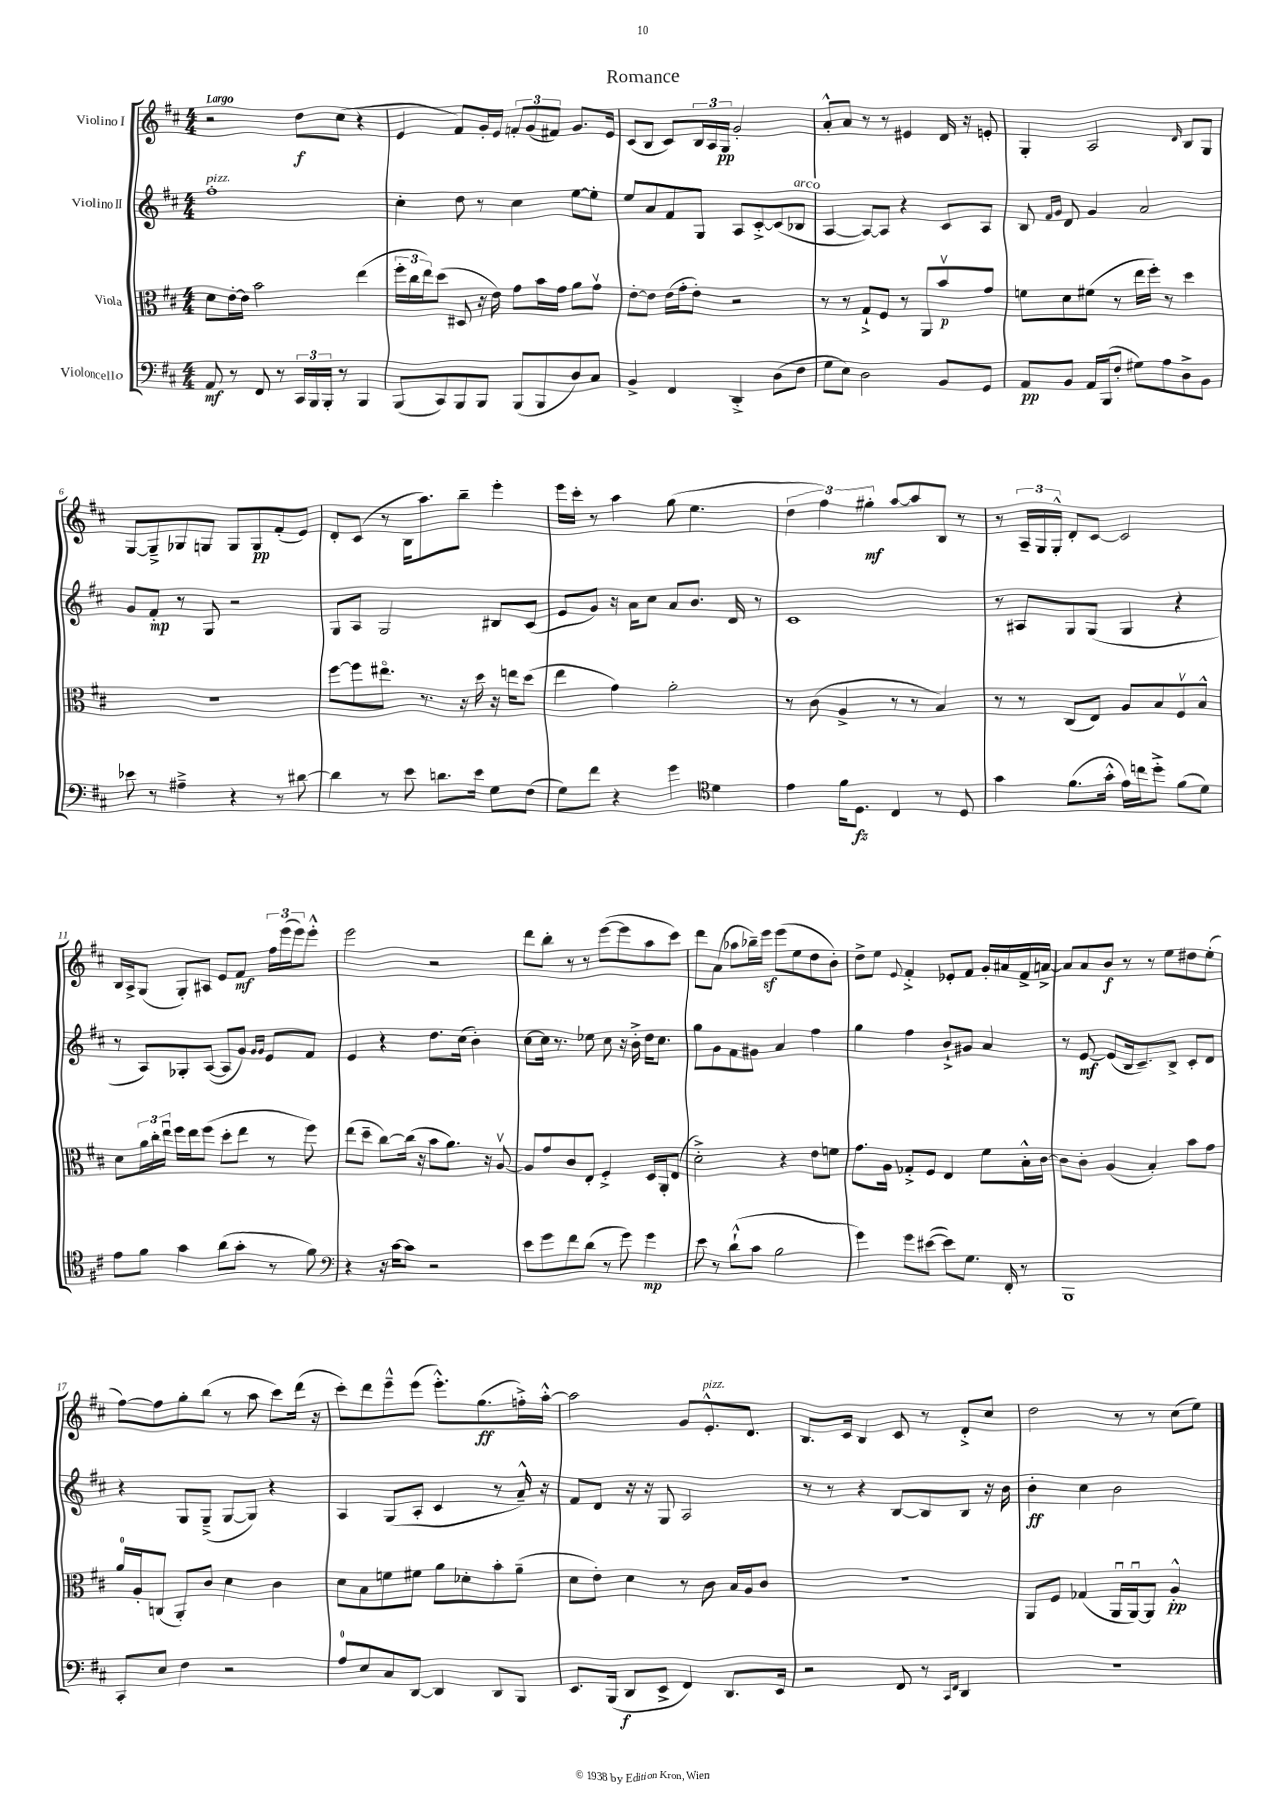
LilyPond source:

\header { title = "Romance" }
<<
\new StaffGroup <<
\new Staff = "s0" \with { instrumentName = "Violino I" } {
    \clef treble \key d \major \numericTimeSignature \time 4/4 \tempo "Largo"
    r2 d''8\f cis''8( r4 |
    e'4 fis'8) g'16-. e'16 \tuplet 3/2 { f'8-. g'8( fis'8) } g'8. e'16 |
    cis'8( b8 cis'8) \tuplet 3/2 { b16 a16 g16\pp } g'2-. |
    a'8-.-^ a'8 r8 r8 eis'4 d'16 r16 e'8-. |
    g4-. a2 \grace { d'16 } b8 g8 |
    g8~ g8---> ges8 g8 g8 g8\pp fis'8-.( e'8) |
    d'8-. cis'8( r8 b16 a''8.) b''8-- e'''4-. |
    e'''16 cis'''16-. r8 a''4 g''8( e''4. |
    \tuplet 3/2 { d''4 fis''4) gis''4-.\mf } a''8~ a''8 b8 r8 |
    r8 \tuplet 3/2 { a16-- g16 g16-.-^ } d'8-. cis'8~ cis'2 |
    b16 a16-> g8( g8-.) ais8 e'8 fis'8\mf \tuplet 3/2 { fis''16 e'''16( e'''16) } e'''8-.-^ |
    e'''2 r2 |
    d'''8 b''8-. r8 r8 e'''8~( e'''8 a''8 cis'''8) |
    d'''8 a'8( aes''8 bes''16--) e'''16\sf e'''8( e''8 d''8 b'8-.) |
    d''8-> e''8 \appoggiatura { e'8 } fis'4-.-> ees'8-. fis'8 g'16-. ais'16 fis'16-> a'16~-> |
    a'8 a'8 b'8\f r8 r8 e''8 dis''8 e''8-.( |
    fis''8~) fis''8 g''8-. b''8( r8 a''8 cis'''8) d'''16( r16 |
    cis'''8-.) d'''8 e'''8---^ e'''8( e'''8.-.-^) g''8.\ff( f''16-.->) a''16~-.-^ |
    a''2 g'8 e'8.-.-^^\markup { \italic "pizz." } d'8. |
    b8. cis'16 b4 cis'8 r8 d'8-.-> cis''8 |
    d''2 r8 r8 cis''8( e''8) \bar "|." |
}
\new Staff = "s1" \with { instrumentName = "Violino II" } {
    \clef treble \key d \major \numericTimeSignature \time 4/4
    fis''1-.^\markup { \italic "pizz." } |
    cis''4-. d''8 r8 cis''4 e''8~ e''8-. |
    e''8 a'8 fis'8 g8 a8 cis'8~-.-> cis'8( bes8^\markup { \italic "arco" } |
    a4~ a8~) a8 r4 cis'8 a8 |
    b8 \grace { fis'16 g'16 } d'8 g'4 a'2 |
    g'8 fis'8-.\mp r8 g8 r2 |
    g8 a8 g2 bis8 cis'8( |
    e'8 g'8) r16 a'16 cis''8 a'8 b'8. d'16 r8 |
    cis'1 |
    r8 ais8 g8 g8( g4 r4 |
    r8 a8) ges8-. a8~( a8 g'8) \grace { g'16 g'16 } e'8 fis'8 |
    e'4 r4 d''8. cis''16( b'4-.) |
    cis''8~ cis''16 r8. ees''8 cis''8 r16 b'16-.-> d''16 cis''8. |
    g''8 g'8 fis'8 gis'8 a'4 fis''4 |
    g''4 fis''4 b'8-!-> gis'8 a'4 |
    r8 e'8~\mf e'8( b16 cis'8.--) b8-> cis'8-. d'8 |
    r4 g8 g8--->( g8~ g8) r4 |
    a4 g8( a8-. cis'4 r8 a'16---^) r16 |
    fis'8 d'8 r16 r16 g8 a2 |
    r8 r8 r4 b8~ b8 b8 r16 b'16 |
    b'4-.\ff cis''4 b'2 \bar "|." |
}
\new Staff = "s2" \with { instrumentName = "Viola" } {
    \clef alto \key d \major \numericTimeSignature \time 4/4
    d'8 e'16~-. e'16 b'2 e''4( |
    \tuplet 3/2 { fis''16-. cis''16 e''16) } d''8( dis8 r16 e'16) g'8 b'16 g'16 a'8 g'8\upbow |
    e'8~-. e'8 e'16( g'16-. e'8-.) r2 |
    r8 r8 g8-!-> fis8 r8 a,8 b'8\upbow\p g'8 |
    f'8 d'8 fis'8( r8 e''16 fis''16-.) r8 d''4 |
    R1 |
    fis''8~ fis''8 eis''8.\flageolet r8. r16 d''16 r16 e''16 d''8( |
    e''4 g'4) a'2-. |
    r8 cis'8( a4-> r8 r8 b4) |
    r8 r8 cis8( e8) a8 b8 fis8\upbow b8-^ |
    d'8 \tuplet 3/2 { a'16 cis''16-. e''16\downbow } fis''16 e''16 fis''8( d''8-. e''8 r8 fis''8) |
    e''8( d''8-- cis''8~) cis''16( r16 b'8 a'8.) r16 a8~\upbow |
    a8 g'8 cis'8 e8-. fis4-.-> d16 a,16-. e8( |
    d'2-.->) r4 e'8 f'8 |
    g'8. a16 ges8-.-> fis8 e4 fis'8 b16-.-^ cis'16~ |
    cis'8 cis'8-. a4( b4-.) b'8 g'8 |
    a'16-0 a16-. c8( a,8-.) cis'8 d'4 cis'4 |
    d'8 b8 f'8 fis'8 a'8 des'8-. b'8-. a'8--( |
    d'8 e'8-.) d'4 r8 cis'8 b16 a16 cis'8 |
    R1 |
    a,8 fis8 ges4( a,16\downbow a,16~\downbow) a,8 a4-.-^\pp \bar "|." |
}
\new Staff = "s3" \with { instrumentName = "Violoncello" } {
    \clef bass \key d \major \numericTimeSignature \time 4/4
    a,8\mf r8 fis,8 r8 \tuplet 3/2 { cis,16 b,,16 b,,16-. } r8 b,,4 |
    b,,8( cis,8) b,,8 b,,8 b,,8( b,,8 d8) cis8 |
    b,4-> fis,4 d,4-.-> d8( fis8 |
    g8 e8) d2 b,8 g,8 |
    a,8\pp b,8 a,16 b,,16( fis8-. gis8) a8 d8-> b,8 |
    ees'8 r8 ais4---> r4 r8 dis'8~ |
    dis'4 r8 e'8 d'8. e'16 g8 fis8( |
    g8) fis'8 r4 g'4 \clef tenor d'4 |
    e'4 fis'16 d8.\fz cis4 r8 d8 |
    g'4 fis'8.( g'16-.-^ e'16) c''16 d''8-.-> fis'8( d'8) |
    e'8 fis'8 g'4 a'8( g'8-. r8 fis'8) |
    \clef bass r4 r16 cis'16~ cis'8 r2 |
    e'8 g'8 fis'8 d'8( r8 g'8) g'4\mp |
    e'8 r8 d'8-!-^( cis'8 b2 |
    g'4) g'8 eis'8~( eis'8) g8. fis,16-. r8 |
    b,,1 |
    cis,8-. e8 fis4 r2 |
    a8-0 e8 cis8 d,8~ d,4 d,8 b,,8 |
    e,8. b,,16( d,8\f e,8-> fis,4) d,8. e,16 |
    r2 fis,8 r8 \grace { cis,16 fis,16 } d,4 |
    R1 \bar "|." |
}
>>
>>
